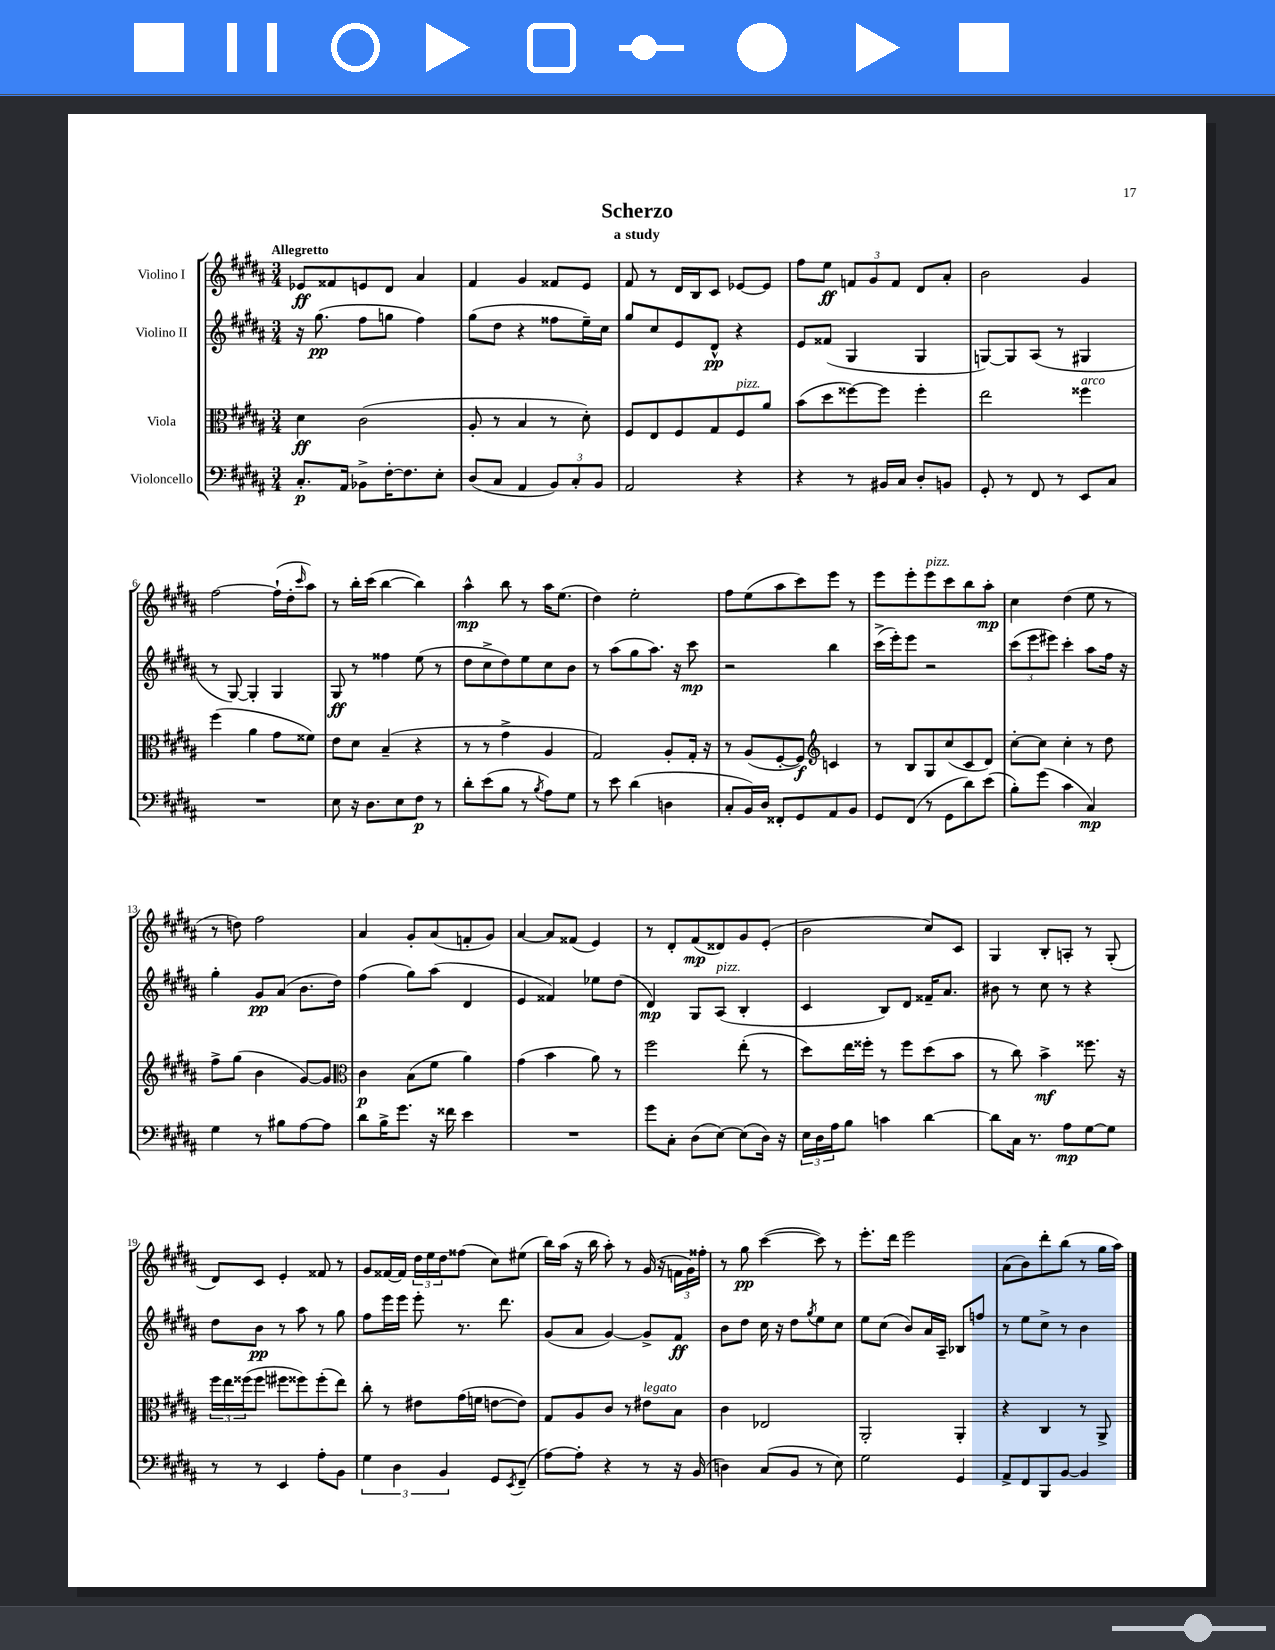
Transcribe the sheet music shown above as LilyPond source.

\header { title = "Scherzo" subtitle = "a study" }
<<
\new StaffGroup <<
\new Staff = "s0" \with { instrumentName = "Violino I" } {
    \clef treble \key b \major \numericTimeSignature \time 3/4 \tempo "Allegretto"
    ees'8\ff fisis'8 e'8 dis'8 ais'4 |
    fis'4 gis'4 fisis'8 e'8 |
    fis'8 r8 dis'16 b16 cis'8 ees'8~ ees'8 |
    fis''8 e''8\ff \tuplet 3/2 { f'8 gis'8 f'8 } dis'8 ais'8-. |
    b'2 gis'4 |
    fis''2~ fis''16-!( dis''16-. \grace { cis'''16 } ais''8) |
    r8 b''16-. cis'''16( b''4~ b''4) |
    ais''4-^\mp b''8 r8 ais''16 e''8.( |
    dis''4) e''2-. |
    fis''8 e''8( ais''8 cis'''8) e'''8 r8 |
    e'''8 e'''8-. e'''8^\markup { \italic "pizz." } cis'''8 b''8 ais''8-.\mp |
    cis''4 dis''4( e''8 r8 |
    r8 d''8) fis''2 |
    ais'4 gis'8-. ais'8( f'8-. gis'8) |
    ais'4~ ais'8 fisis'8( e'4) |
    r8 dis'8-. fis'8\mp( disis'8) gis'8 e'8-.( |
    b'2 cis''8) cis'8 |
    gis4 b8-. a8-. r8 gis8-.( |
    dis'8) cis'8 e'4-. fisis'8 r8 |
    gis'8 fisis'16~ fisis'16 \tuplet 3/2 { dis''16 e''16 dis''16 } fisis''8( cis''8) eis''8( |
    b''16) ais''16( r16 b''16 ais''8-.) r8 gis'16( r16 \tuplet 3/2 { f'16 gis'16) fisis''16-. } |
    r8 gis''8\pp cis'''4~( cis'''8) r8 |
    e'''8.-. dis'''16 e'''2 |
    ais'8( b'8) dis'''8-. b''8( r8 gis''16 ais''16) \bar "|." |
}
\new Staff = "s1" \with { instrumentName = "Violino II" } {
    \clef treble \key b \major \numericTimeSignature \time 3/4
    r16 gis''8.\pp( fis''8 g''8 fis''4) |
    gis''8( dis''8 r4 fisis''8 e''16--) cis''16 |
    gis''8 cis''8 e'8 dis'8-^\pp r4 |
    e'8 fisis'8( gis4 gis4 |
    g8~) g8 ais8( r8 gis4 |
    r8 gis8~) gis4-. gis4 |
    gis8\ff r8 fisis''4 e''8( r8 |
    dis''8 cis''8-> dis''8) e''8 cis''8 b'8 |
    r8 ais''8( gis''8 ais''8.) r16 cis'''8\mp |
    r2 b''4 |
    cis'''16->( e'''16-.) e'''8 r2 |
    \tuplet 3/2 { cis'''8( e'''8 eis'''8) } cis'''4-. ais''8 fis''16 r16 |
    gis''4-. gis'8\pp ais'8( b'8. dis''16) |
    fis''4( gis''8) ais''8( dis'4 |
    e'4 fisis'4) ees''8 dis''8( |
    dis'4\mp) gis8 ais8^\markup { \italic "pizz." }( b4-. |
    cis'4 b8) dis'8 fisis'16-- ais'8. |
    bis'8 r8 cis''8 r8 r4 |
    dis''8 b'8\pp r8 ais''8 r8 gis''8 |
    fis''8 e'''16 e'''16 e'''8-. r8. dis'''8. |
    gis'8( ais'8 gis'4~) gis'8-> fis'8\ff |
    b'8 dis''8 cis''16 r16 dis''8 \acciaccatura { gis''8 } e''8 cis''8 |
    e''8 cis''8( b'8) ais'16 ais16-- bes8 f''8 |
    r8 e''8 cis''8-> r8 b'4 \bar "|." |
}
\new Staff = "s2" \with { instrumentName = "Viola" } {
    \clef alto \key b \major \numericTimeSignature \time 3/4
    dis'4\ff cis'2( |
    ais8-. r8 b4 r8 dis'8-.) |
    fis8 e8 fis8 gis8 fis8^\markup { \italic "pizz." } ais'8 |
    b'8( dis''8 fisis''8~) fisis''8 fisis''4-. |
    e''2 fisis''4^\markup { \italic "arco" } |
    fis''4( ais'4 gis'8 fisis'8) |
    e'8 dis'8 b4--( r4 |
    r8 r8 gis'4-> ais4 |
    gis2) ais8-. gis16-. r16 |
    r8 ais8( fis8~-. fis8\f) \clef treble c'4 |
    r8 b8 gis8 cis''8( cis'8 dis'8) |
    cis''8~-. cis''8 cis''4-. r8 dis''8 |
    fis''8-> gis''8( b'4 gis'8~) gis'8 |
    \clef alto cis'4\p b8( fis'8 ais'4) |
    gis'4( b'4 ais'8) r8 |
    fis''2 e''8-.( r8 |
    dis''8) e''16 fisis''16-. r8 fisis''8 dis''8( b'8 |
    r8 cis''8) b'4->\mf fisis''8. r16 |
    \tuplet 3/2 { fis''16 e''16 fisis''16( } fisis''8 fis''8 fisis''8) fisis''8-.( e''8) |
    cis''8-. r8 eis'8 gis'16( f'16 e'8~ e'8) |
    gis8 ais8 cis'8 r8 eis'8^\markup { \italic "legato" } b8 |
    cis'4 ees2 |
    ais,2-. ais,4-. |
    r4 cis4 r8 ais,8-> \bar "|." |
}
\new Staff = "s3" \with { instrumentName = "Violoncello" } {
    \clef bass \key b \major \numericTimeSignature \time 3/4
    cis8.-.\p ais,16 bes,8-> fis16~-. fis8. e8-. |
    dis8( cis8 ais,4 \tuplet 3/2 { b,8) cis8-. b,8 } |
    ais,2 r4 |
    r4 r8 bis,16 cis16 dis8-. b,8 |
    gis,8-. r8 fis,8 r8 e,8 cis8 |
    R2. |
    e8 r16 dis8. e8 fis8\p r8 |
    dis'8-. e'8( b8 r8 \acciaccatura { b8 } ais8) gis8 |
    r8 e'8 dis'4( d4 |
    cis8-. b,16) dis16 fisis,8-. gis,8 ais,8 b,8 |
    gis,8 fis,8( r8 gis,8 dis'8) e'8( |
    b8-.) gis'8( cis'4 cis4\mp) |
    gis4 r8 bis8 ais8~ ais8 |
    dis'8 b16-> gis'8. r16 fisis'16 e'4 |
    R2. |
    gis'8 cis8-. dis8( e8~) e8( dis16) r16 |
    \tuplet 3/2 { e16 dis16 ais16 } b8 c'4 dis'4~ |
    dis'8 cis16 r8. ais8\mp gis8~ gis8 |
    r8 r8 e,4 ais8-. b,8 |
    \tuplet 3/2 { gis4 dis4 b,4 } gis,8 \acciaccatura { e,8 } fis,8--( |
    ais8~) ais8-. r4 r8 r16 b,16( |
    d4) cis8( b,8 r8 e8) |
    gis2 gis,4 |
    ais,8-> fis,8 b,,8 b,8~ b,4 \bar "|." |
}
>>
>>
